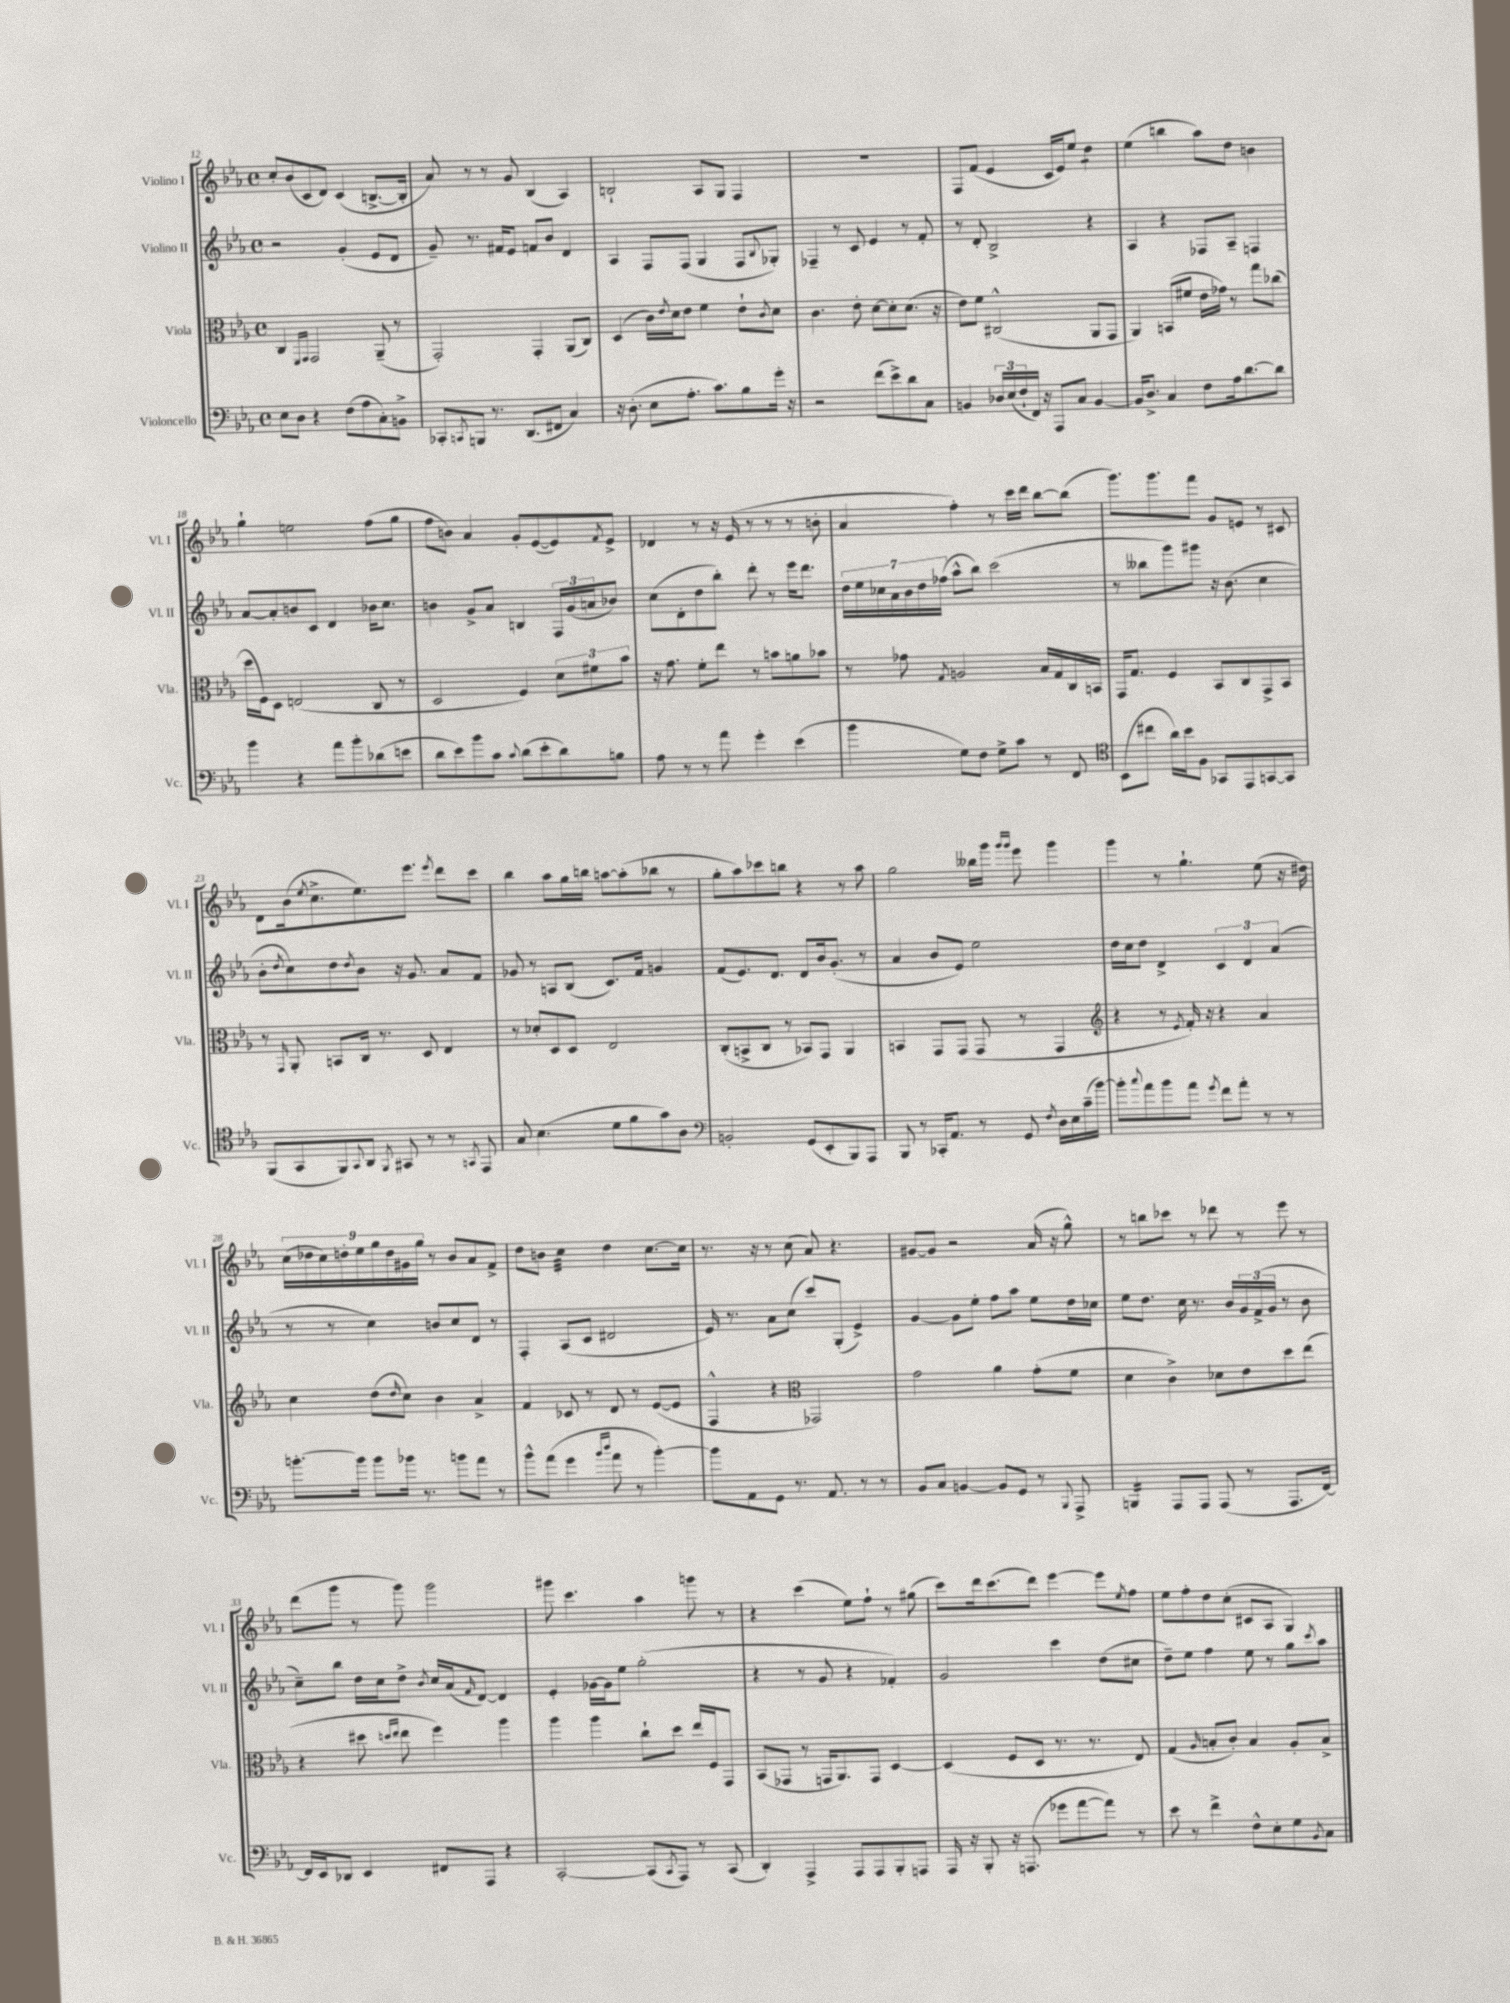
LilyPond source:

<<
\new StaffGroup <<
\new Staff = "s0" \with { instrumentName = "Violino I" shortInstrumentName = "Vl. I" } {
    \clef treble \key ees \major \defaultTimeSignature \time 4/4
    c''8-. bes'8( c'8 d'8) c'4( b8.~-> b16-. |
    aes'8) r8 r8 g'8 bes4( aes4) |
    b2-! aes8 g8 f4 |
    R1 |
    f8 f'8( ees'4 c'16 ees'16) ees''8 d''4:8 |
    ees''4( b''4 aes''8) d''8 b'4 |
    g''4-! e''2 f''8( g''8 |
    f''8 b'8) aes'4 g'8-. ees'8~( ees'8) \acciaccatura { f'8 } ees'8-> |
    des'4 r8 r16 ees'16( r8 r8 r8 b'8-. |
    aes'4 f''4-.) r8 c'''16 d'''16 bes''8~ bes''8( |
    g'''8.) g'''8. f'''8 g'8 e'8 r8 cis'8 |
    d'8 bes'16( \acciaccatura { ees''8 } c''8.-> ees''8.) ees'''8. \acciaccatura { ees'''8 } d'''8 c'''8 |
    bes''4 aes''8 g''16 b''16 a''8~ a''8-.( bes''8 r8 |
    g''8-. aes''8) ces'''8 b''8 r4 r8 aes''8 |
    g''2 beses''16 g'''16 \grace { g'''16 g'''16 } ees'''8 g'''4 |
    g'''4 r8 g''4.-! ees''8( r16 dis''16) |
    \tuplet 9/8 { c''16( des''16 c''16) d''16-. ees''16 g''16 d''16 gis'16 g''16 } r8 bes'8 aes'8 f'8-> |
    d''8 b'8 c''4:32 d''4 c''8.~ c''16 |
    r8. r16 r8 c''8( aes'8) r4. |
    gis'8~ gis'8 r2 aes'16( r16 g''8-^) |
    r8 b''8 ces'''8 r8 des'''8 r8 ees'''8 r8 |
    d'''8( g'''8 r8 g'''8) g'''2 |
    gis'''8 c'''4. aes''4 g'''8 r8 |
    r4 c'''4( ees''8) f''8-! r8 gis''8( |
    c'''8) d'''16 c'''8.( d'''8) ees'''4~ ees'''8 \acciaccatura { ees''8 } f''8 |
    ees''8 f''8-. d''8 c''8-.( cis'8 aes8 g4) \bar "|." |
}
\new Staff = "s1" \with { instrumentName = "Violino II" shortInstrumentName = "Vl. II" } {
    \clef treble \key ees \major \defaultTimeSignature \time 4/4
    r2 g'4-.( ees'8 d'8 |
    g'8--) r8. fis'16 ees'8 f'8 bes'8 d'4 |
    aes4 f8 f8( g4 f8 \appoggiatura { bes8 } ges8-.) |
    fes4-- r8 c'8 ees'4 r8 f'8-. |
    r8 d'8-. bes2-> r4 |
    aes4 r4 fes8 aes8-- f4 |
    aes'8~ aes'8-. b'8 c'8 d'4 bes'16 c''8. |
    b'4 g'8-> aes'8 b4 \tuplet 3/2 { f16 g'16( a'16 } bes'8) |
    c''8( d'8-. d''8 bes''8-.) d'''8-. r8 ees'''16 d'''8. |
    \tuplet 7/4 { d''16 ees''16 ces''16 aes'16 bes'16 d''16 fes''16( } aes''8-^ bes''8) c'''2( |
    r8 beses''8 g'''8) gis'''8 r16 bes'8.( c''4 |
    bes'8-. \acciaccatura { d''8 } c''8) d''8 \acciaccatura { d''8 } bes'8 r16 g'8. aes'8 f'8 |
    ges'8 r8 a8 bes8( c'8.) f'16 g'4 |
    f'8( ees'8.) d'8. d'8 bes'16 g'8.-.( r8 |
    aes'4 bes'8 ees'8) ees''2 |
    d''16 c''16 d''8 d'4-> \tuplet 3/2 { c'4 d'4 aes'4( } |
    r8 r8 c''4) b'8 c''8 d'8 r8 |
    f4-. aes8( c'8 dis'2 |
    ees'16) r8. aes'8 c''8( c'''8) g8-.( ees'4->) |
    g'4~ g'8 ees''8-. f''8 aes''8 ees''8 d''16 ces''16 |
    ees''8 d''8. c''16 r8. bes'16 \tuplet 3/2 { g'16 f'16->( g'16 } r8 bes'8 |
    c''8--) bes''8 d''16 c''16 d''8-> \acciaccatura { bes'8 } c''16 aes'16( \grace { f'16 } d'8~) d'4 |
    ees'4-. ges'16~ ges'16 ees''8 g''2-.( |
    r4 r8 g'8 r4 fes'4-.) |
    g'2 c'''4 d''8( cis''8 |
    d''8--) ees''8 f''4 ees''8 r8 g''8 \acciaccatura { c'''8 } aes''8 \bar "|." |
}
\new Staff = "s2" \with { instrumentName = "Viola" shortInstrumentName = "Vla." } {
    \clef alto \key ees \major \defaultTimeSignature \time 4/4
    c4 \grace { f,16 g,16 } g,2 aes,8--( r8 |
    g,2-.) g,4-. aes,8( c8) |
    d4( c'16) \acciaccatura { ees'8 } d'16 ees'8 f'4 ees'8-! \acciaccatura { c'8 } d'8 |
    c'4. ees'8-. d'8~ d'8-. d'8.( r16 |
    ees'8) f'8 cis2-^( aes,8 g,8 |
    aes,4) b,8( fis'8 ees'16 ges'16) r8 g''8 ces''8( |
    d''16 f16) d8 e2( c8 r8 |
    d2 f4) \tuplet 3/2 { d'8 fis'8 bes'8 } |
    r16 g'8. f'8-. ees''8 r8 b'8 a'8 bes'8 |
    r8 ges'8 \acciaccatura { g8 } a2 bes16 g16 c16 b,16 |
    g,16 g8. f4 bes,8 c8 g,8-> bes,8 |
    r8 \grace { g,16 } aes,8-. b,8 c16 r8. d8 ees4 |
    r8 des'8-. d8 d8 ees2 |
    c8-.( b,8-> c8 r8 bes,8) g,8 aes,4 |
    b,4 g,8 g,8( g,8 r8 g,4 |
    \clef treble r4 r8 \acciaccatura { ees'8 } f'16-.) r16 r4 aes'4 |
    c''4 d''8( \grace { d''16 } c''8) bes'4 aes'4-> |
    f'4 ces'8 r8 d'8 r8 ees'8~( ees'8 |
    f4-^ r4 \clef alto ges,2) |
    g'2 aes'4 g'8-.( f'8 |
    d'4 c'4->) des'8 ees'8 d''8 ees''8( |
    r4 dis''8 \grace { d''16 ees''16 } ees''8 f''4) aes''4 |
    aes''4 aes''4 c''8-! d''8 ees''16 f16 g,8 |
    bes,8( ges,8 r8 g,16 aes,8.) g,8 d4~ |
    d4( f8 d8 r8. r8. ees8) |
    g4( \grace { aes16 } b8-. c'8-.) b4 aes8-. b8-> \bar "|." |
}
\new Staff = "s3" \with { instrumentName = "Violoncello" shortInstrumentName = "Vc." } {
    \clef bass \key ees \major \defaultTimeSignature \time 4/4
    ees8 d8 r4 f8( aes8 c8-.) b,8-> |
    ces,8-. \acciaccatura { c,8 } b,,8 r8. d,8.( fis,8 c4) |
    r16 d8.-.( ees8 aes8.-. c'8.) bes8 g'16-. r16 |
    r2 f'8( ees'8->) d'8 c8 |
    b,4 \tuplet 3/2 { des16 ees16( f16-! } f,16) r16 aes,,8 c8 b,4~ |
    b,16 d8.-> c4 f8 aes16 d'8.~ d'8 |
    bes'4 r4 aes'8 bes'8-. des'8( e'8 |
    d'8 ees'8) bes'8 c'8 \appoggiatura { c'8 } d'8( ees'8-. d'8) b8 |
    aes8 r8 r8 aes'8 g'4-. ees'4( |
    bes'4 g8) f8 g8-> c'8 r8 f,8 |
    \clef tenor bes,8( cis''8 aes'16) bes'16 f8 ges,8 ees,8 g,8~ g,8 |
    f,8( g,8 f,8) \appoggiatura { g,8 } aes,8 \acciaccatura { f,8 } gis,8 r8 r8 \acciaccatura { g,8 } ees,8 |
    g8 bes4.( d'8 f'8 g'8) aes8 |
    \clef bass b,2-. g,8( ees,8-. bes,,8) aes,,8 |
    bes,,8 r8 ces,16-. aes,8. r8 g,8 \acciaccatura { f8 } d16 ees16 c'16--( bes'16~) |
    bes'8-. \appoggiatura { c''8 } aes'8 bes'8 aes'8 \acciaccatura { g'8 } f'8 aes'8-. r8 r8 |
    b'8.~-. b'16 b'8 bes'16 r8. b'8 aes'8 r8 |
    bes'8-^ aes'8( g'4 \grace { bes'16 d''16 } aes'8 r8 bes'4~-.) |
    bes'8 aes,8 g,8 r8. aes,8. r8 r8 |
    bes,8 c8 b,4~ b,8 g,8 r8 \appoggiatura { bes,,8 } aes,,8-> |
    b,,4:16 aes,,8 aes,,8 aes,,8( r8 aes,,8. f,16~) |
    f,16 ees,16 des,8 ees,4 fis,8 aes,,8 r4 |
    c,2~-. c,8( \acciaccatura { c,8 } aes,,8) r8 c,8( |
    d,4-.) aes,,4-> aes,,8 aes,,8 bes,,8-. a,,8 |
    aes,,16 r16 bes,,8-. r16 a,,8.( ges'8 aes'8~ aes'8) r8 |
    ees'8 r8 f'4-> f8-^ ees8-. g8 \acciaccatura { bes,8 } c8 \bar "|." |
}
>>
>>
\layout { \context { \Score currentBarNumber = #12 } }
